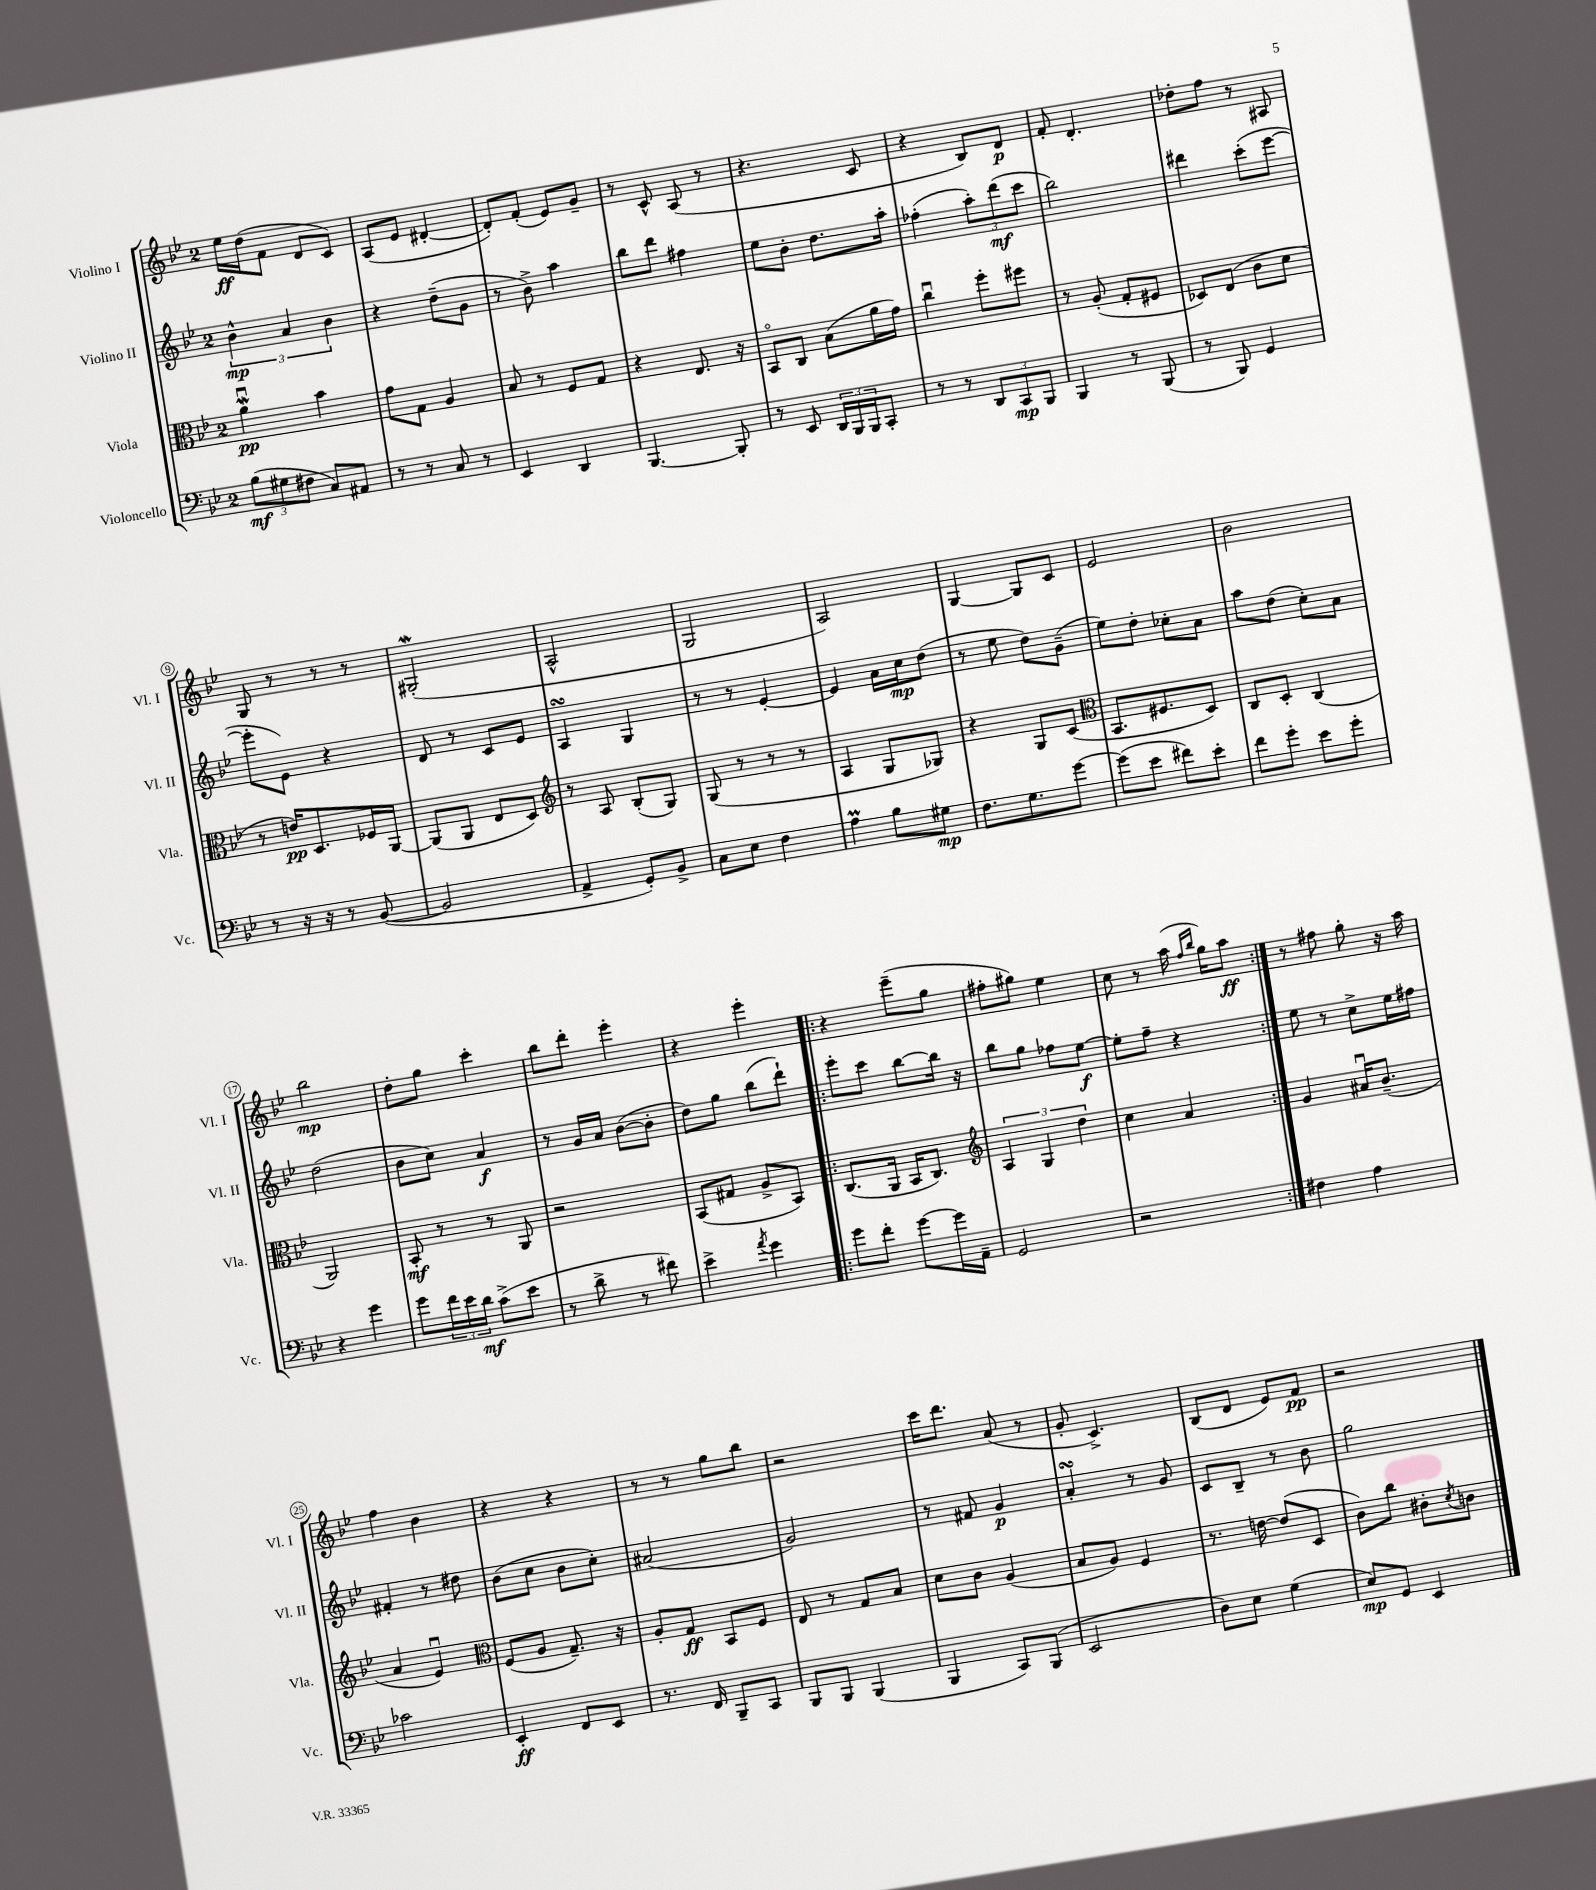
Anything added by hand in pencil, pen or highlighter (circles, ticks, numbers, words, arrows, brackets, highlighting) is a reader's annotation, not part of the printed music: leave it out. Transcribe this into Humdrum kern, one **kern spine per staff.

**kern	**dynam	**kern	**dynam	**kern	**dynam	**kern	**dynam
*part4	*part4	*part3	*part3	*part2	*part2	*part1	*part1
*staff4	*staff4	*staff3	*staff3	*staff2	*staff2	*staff1	*staff1
*I"Violoncello	*	*I"Viola	*	*I"Violino II	*	*I"Violino I	*
*I'Vc.	*	*I'Vla.	*	*I'Vl. II	*	*I'Vl. I	*
*clefF4	*	*clefC3	*	*clefG2	*	*clefG2	*
*k[b-e-]	*	*k[b-e-]	*	*k[b-e-]	*	*k[b-e-]	*
*M2/4	*	*M2/4	*	*M2/4	*	*M2/4	*
=1	=1	=1	=1	=1	=1	=1	=1
(12B-\L	mf	4aWu\	pp	6b-^^\	mp	16ee-\LL	ff
.	.	.	.	.	.	(16dd\J	.
12G#X\	.	.	.	.	.	.	.
.	.	.	.	.	.	8f\J	.
12F#X\J	.	.	.	6a/	.	.	.
8C/L)	.	4b-\	.	.	.	8d/L	.
.	.	.	.	6b-\	.	.	.
8AA#X/J	.	.	.	.	.	8c/J)	.
=2	=2	=2	=2	=2	=2	=2	=2
8r	.	8g\L	.	4r	.	(8A/L	.
8r	.	8G\J	.	.	.	8e-/J	.
8C/	.	4A/	.	(8dd~\L	.	[4d#X'/	.
8r	.	.	.	8g\J	.	.	.
=3	=3	=3	=3	=3	=3	=3	=3
4EE-/	.	8B-/	.	8r	.	8d#'/L])	.
.	.	8r	.	8b-^\)	.	(8f'/J	.
4DD/	.	8F/L	.	4aa\	.	8e-/L)	.
.	.	8G/J	.	.	.	8g~/J	.
=4	=4	=4	=4	=4	=4	=4	=4
[4.BBB-/	.	4r	.	8bb-\L	.	8r	.
.	.	.	.	8ddd\J	.	8c^^/	.
.	.	8.E-/	.	4ff#X\	.	(8A/	.
8BBB-'/]	.	.	.	.	.	8r	.
.	.	16r	.	.	.	.	.
=5	=5	=5	=5	=5	=5	=5	=5
8r	.	8BB-/L	.	8ee-\L	.	4.r	.
8EE-/	.	8C/J	.	8b-'\J	.	.	.
24DD/LL	.	(8B-\L	.	8.dd\L	.	.	.
24BBB-/	.	.	.	.	.	.	.
24BBB-/J	.	.	.	.	.	.	.
8CC'/J	.	16a\L	.	.	.	8c/	.
.	.	16g\JJ)	.	16aa'\Jk	.	.	.
=6	=6	=6	=6	=6	=6	=6	=6
8r	.	4ccu\	.	(4ff-X'\	.	4r	.
8r	.	.	.	.	.	.	.
12DD/L	.	8ff'\L	.	12aa'\L)	.	8B-/L)	.
12CC/	mp	.	.	(12ddd\	mf	.	.
.	.	8ff#X\J	.	.	.	8d/J	p
12BBB-/J	.	.	.	12ccc\J	.	.	.
=7	=7	=7	=7	=7	=7	=7	=7
4BBB-/	.	8r	.	2bb-\)	.	8f'/	.
.	.	(8A'/	.	.	.	4.d'/	.
8r	.	8G'/L	.	.	.	.	.
(8BBB-/	.	8F#X/J	.	.	.	.	.
=8	=8	=8	=8	=8	=8	=8	=8
8r	.	8D-X/L)	.	4ddd#X\	.	8dd-X'\L	.
8BBB-/)	.	(8E-/J	.	.	.	8ff\J	.
4GG/	.	8c\L	.	(8ccc'\L	.	8r	.
.	.	8d\J	.	[8eee-\J	.	8A#X/	.
!!LO:LB:g=z
=9	=9	=9	=9	=9	=9	=9	=9
8r	.	8r	.	8eee-'\L]	.	8G/	.
16r	.	16en/KL)	pp	8e-\J)	.	8r	.
16r	.	8.D/	.	.	.	.	.
8r	.	.	.	4r	.	8r	.
([8BB-/	.	16F-X/L	.	.	.	8r	.
.	.	[16AA/JJ	.	.	.	.	.
=10	=10	=10	=10	=10	=10	=10	=10
2BB-/]	.	(8AA/L]	.	8d/	.	(2G#XW'/	.
.	.	8AA/J	.	8r	.	.	.
.	.	8E-/L	.	8c/L	.	.	.
.	.	8D/J)	.	8e-/J	.	.	.
=11	=11	=11	=11	=11	=11	=11	=11
*	*	*clefG2	*	*	*	*	*
4AA^/	.	8r	.	4AsSsS/	.	2A^^/	.
.	.	8A/	.	.	.	.	.
8GG'/L)	.	(8B-'/L	.	4G/	.	.	.
8BB-^/J	.	8G/J)	.	.	.	.	.
=12	=12	=12	=12	=12	=12	=12	=12
8C\L	.	(8G/	.	8r	.	2G/	.
8E-\J	.	8r	.	8r	.	.	.
4F\	.	8r	.	[4e-'/	.	.	.
.	.	8r	.	.	.	.	.
=13	=13	=13	=13	=13	=13	=13	=13
4Am\	.	4A/	.	4e-/]	.	2A/)	.
8B-\L	.	8G/L	.	16a\LL	.	.	.
.	.	.	.	16cc\J	mp	.	.
8G#X\J	mp	8G-X/J)	.	(8dd\J	.	.	.
=14	=14	=14	=14	=14	=14	=14	=14
8.F\L	.	4r	.	8r	.	[4G/	.
.	.	.	.	8ee-\	.	.	.
8.G\	.	.	.	.	.	.	.
.	.	8G/L	.	8dd\L)	.	8G/L]	.
[8g\J	.	(8c/J	.	(8g~\J	.	8c/J	.
=15	=15	=15	=15	=15	=15	=15	=15
*	*	*clefC3	*	*	*	*	*
(8g\L]	.	8.BB-/L	.	8ee-\L)	.	2e-/	.
8e-\J	.	.	.	8dd'\J	.	.	.
.	.	8.F#X/	.	.	.	.	.
8f#X\L)	.	.	.	8cc-X'\L	.	.	.
8e-'\J	.	8D/J)	.	8a\J	.	.	.
=16	=16	=16	=16	=16	=16	=16	=16
8f\L	.	8C/L	.	8aa\L	.	2b-\	.
8g'\J	.	8D'/J	.	(8dd\J	.	.	.
8e-\L	.	(4C/	.	8cc'\L)	.	.	.
8g'\J	.	.	.	8a\J	.	.	.
!!LO:LB:g=z
=17	=17	=17	=17	=17	=17	=17	=17
4r	.	2AA/)	.	(2dd\	.	2bb-\	mp
4g\	.	.	.	.	.	.	.
=18	=18	=18	=18	=18	=18	=18	=18
8g\L	.	8BB-'/	mf	8b-\L	.	8dd'\L	.
24f\L	.	8r	.	8cc\J)	.	8gg\J	.
24e-\	.	.	.	.	.	.	.
24d\JJ	mf	.	.	.	.	.	.
(8c^\L	.	8r	.	4a/	f	4ccc'\	.
8e-\J	.	8AA/	.	.	.	.	.
=19	=19	=19	=19	=19	=19	=19	=19
8r	.	2r	.	8r	.	8bb-\L	.
8d^\	.	.	.	16g/LL	.	8ddd'\J	.
.	.	.	.	16a/JJ	.	.	.
8r	.	.	.	([8b-\L	.	4eee-'\	.
8f#X\)	.	.	.	8b-'\J]	.	.	.
=20	=20	=20	=20	=20	=20	=20	=20
4e-^\	.	(8BB-/L	.	8dd\L)	.	4r	.
.	.	8G#X/J	.	8gg\J	.	.	.
8qa/	.	.	.	.	.	.	.
4g\	.	8A^/L	.	(8bb-\L	.	4eee-'\	.
.	.	8BB-/J)	.	8ddd`\J)	.	.	.
=21!|:	=21!|:	=21!|:	=21!|:	=21!|:	=21!|:	=21!|:	=21!|:
8g\L	.	(8.C/L	.	8eee-'\L	.	4r	.
8f'\J	.	.	.	8ccc\J	.	.	.
.	.	16AA/Jk	.	.	.	.	.
[8g\L	.	16BB-/KL	.	[8bb-\L	.	(8eee-~\L	.
.	.	8.C/J)	.	.	.	.	.
16g\L]	.	.	.	16bb-\Jk]	.	8gg\J	.
16AA~\JJ	.	.	.	16r	.	.	.
=22	=22	=22	=22	=22	=22	=22	=22
*	*	*clefG2	*	*	*	*	*
2GG/	.	6A/	.	8bb-\L	.	8ff#X'\L	.
.	.	.	.	8gg\J	.	8gg#X\J)	.
.	.	6G/	.	.	.	.	.
.	.	.	.	8ff-X\L	.	4ee-\	.
.	.	6dd\	.	.	.	.	.
.	.	.	.	[8ee-\J	f	.	.
=23	=23	=23	=23	=23	=23	=23	=23
2r	.	4cc\	.	8ee-'\L]	.	8cc\	.
.	.	.	.	8ff~\J	.	8r	.
.	.	4a/	.	4r	.	(16aa\	.
.	.	.	.	.	.	16qqff/LL	.
.	.	.	.	.	.	16qqbb-/JJ	.
.	.	.	.	.	.	16gg\KL)	.
.	.	.	.	.	.	8aa\J	ff
=24:|!	=24:|!	=24:|!	=24:|!	=24:|!	=24:|!	=24:|!	=24:|!
4F#X\	.	4g/	.	8ee-\	.	8r	.
.	.	.	.	8r	.	8ff#X\	.
4A\	.	16a#Xu/KL	.	8cc^\L	.	8gg'\	.
.	.	(8.b-~/J	.	.	.	.	.
.	.	.	.	16ee-\L	.	16r	.
.	.	.	.	16ff#X\JJ	.	16aa\	.
!!LO:LB:g=z
=25	=25	=25	=25	=25	=25	=25	=25
2c-X\	.	4a/	.	4f#X'/	.	4ff\	.
.	.	4e-u/)	.	8r	.	4b-\	.
.	.	.	.	8dd#X\	.	.	.
=26	=26	=26	=26	=26	=26	=26	=26
*	*	*clefC3	*	*	*	*	*
4EE-'/	ff	(8F/L	.	(8b-\L	.	4r	.
.	.	8A/J	.	8cc\J	.	.	.
8FF/L	.	8.G~/)	.	8b-\L	.	4r	.
8EE-/J	.	.	.	8cc'\J)	.	.	.
.	.	16r	.	.	.	.	.
=27	=27	=27	=27	=27	=27	=27	=27
8.r	.	8A'/L	.	(2a#X/	.	8r	.
.	.	8G/J	ff	.	.	8r	.
16FF/	.	.	.	.	.	.	.
8BBB-~/L	.	8BB-/L	.	.	.	8gg\L	.
8CC/J	.	8F/J	.	.	.	8bb-\J	.
=28	=28	=28	=28	=28	=28	=28	=28
8BBB-/L	.	8E-/	.	2g/)	.	2r	.
8BBB-/J	.	8r	.	.	.	.	.
(4BBB-/	.	8G/L	.	.	.	.	.
.	.	8B-/J	.	.	.	.	.
=29	=29	=29	=29	=29	=29	=29	=29
4BBB-/	.	8d\L	.	8r	.	16ccc\KL	.
.	.	.	.	.	.	8.ddd\J	.
.	.	8c\J	.	8f#X/	.	.	.
8CC/L)	.	(4A/	.	4g/	p	(8a/	.
(8BBB-/J	.	.	.	.	.	8r	.
=30	=30	=30	=30	=30	=30	=30	=30
2EE-/	.	8B-/L	.	4asSsS'/	.	8g'/	.
.	.	8A/J)	.	.	.	4.c^/)	.
.	.	4F/	.	8r	.	.	.
.	.	.	.	8g/	.	.	.
=31	=31	=31	=31	=31	=31	=31	=31
8D\L)	.	8.r	.	8c/L	.	(8B-/L	.
8E-\J	.	.	.	8B-~/J	.	8d/J	.
.	.	[16en\	.	.	.	.	.
(4G\	.	(8e/L]	.	8r	.	8e-/L)	.
.	.	8D/J	.	8b-\	.	8f/J	pp
=32	=32	=32	=32	=32	=32	=32	=32
8E-/L)	mp	8c\L)	.	2gg\	.	2r	.
8GG/J	.	8cc\J	.	.	.	.	.
4EE-/	.	8c#X'\L	.	.	.	.	.
.	.	8qd/	.	.	.	.	.
.	.	8cn\J	.	.	.	.	.
==	==	==	==	==	==	==	==
*-	*-	*-	*-	*-	*-	*-	*-
